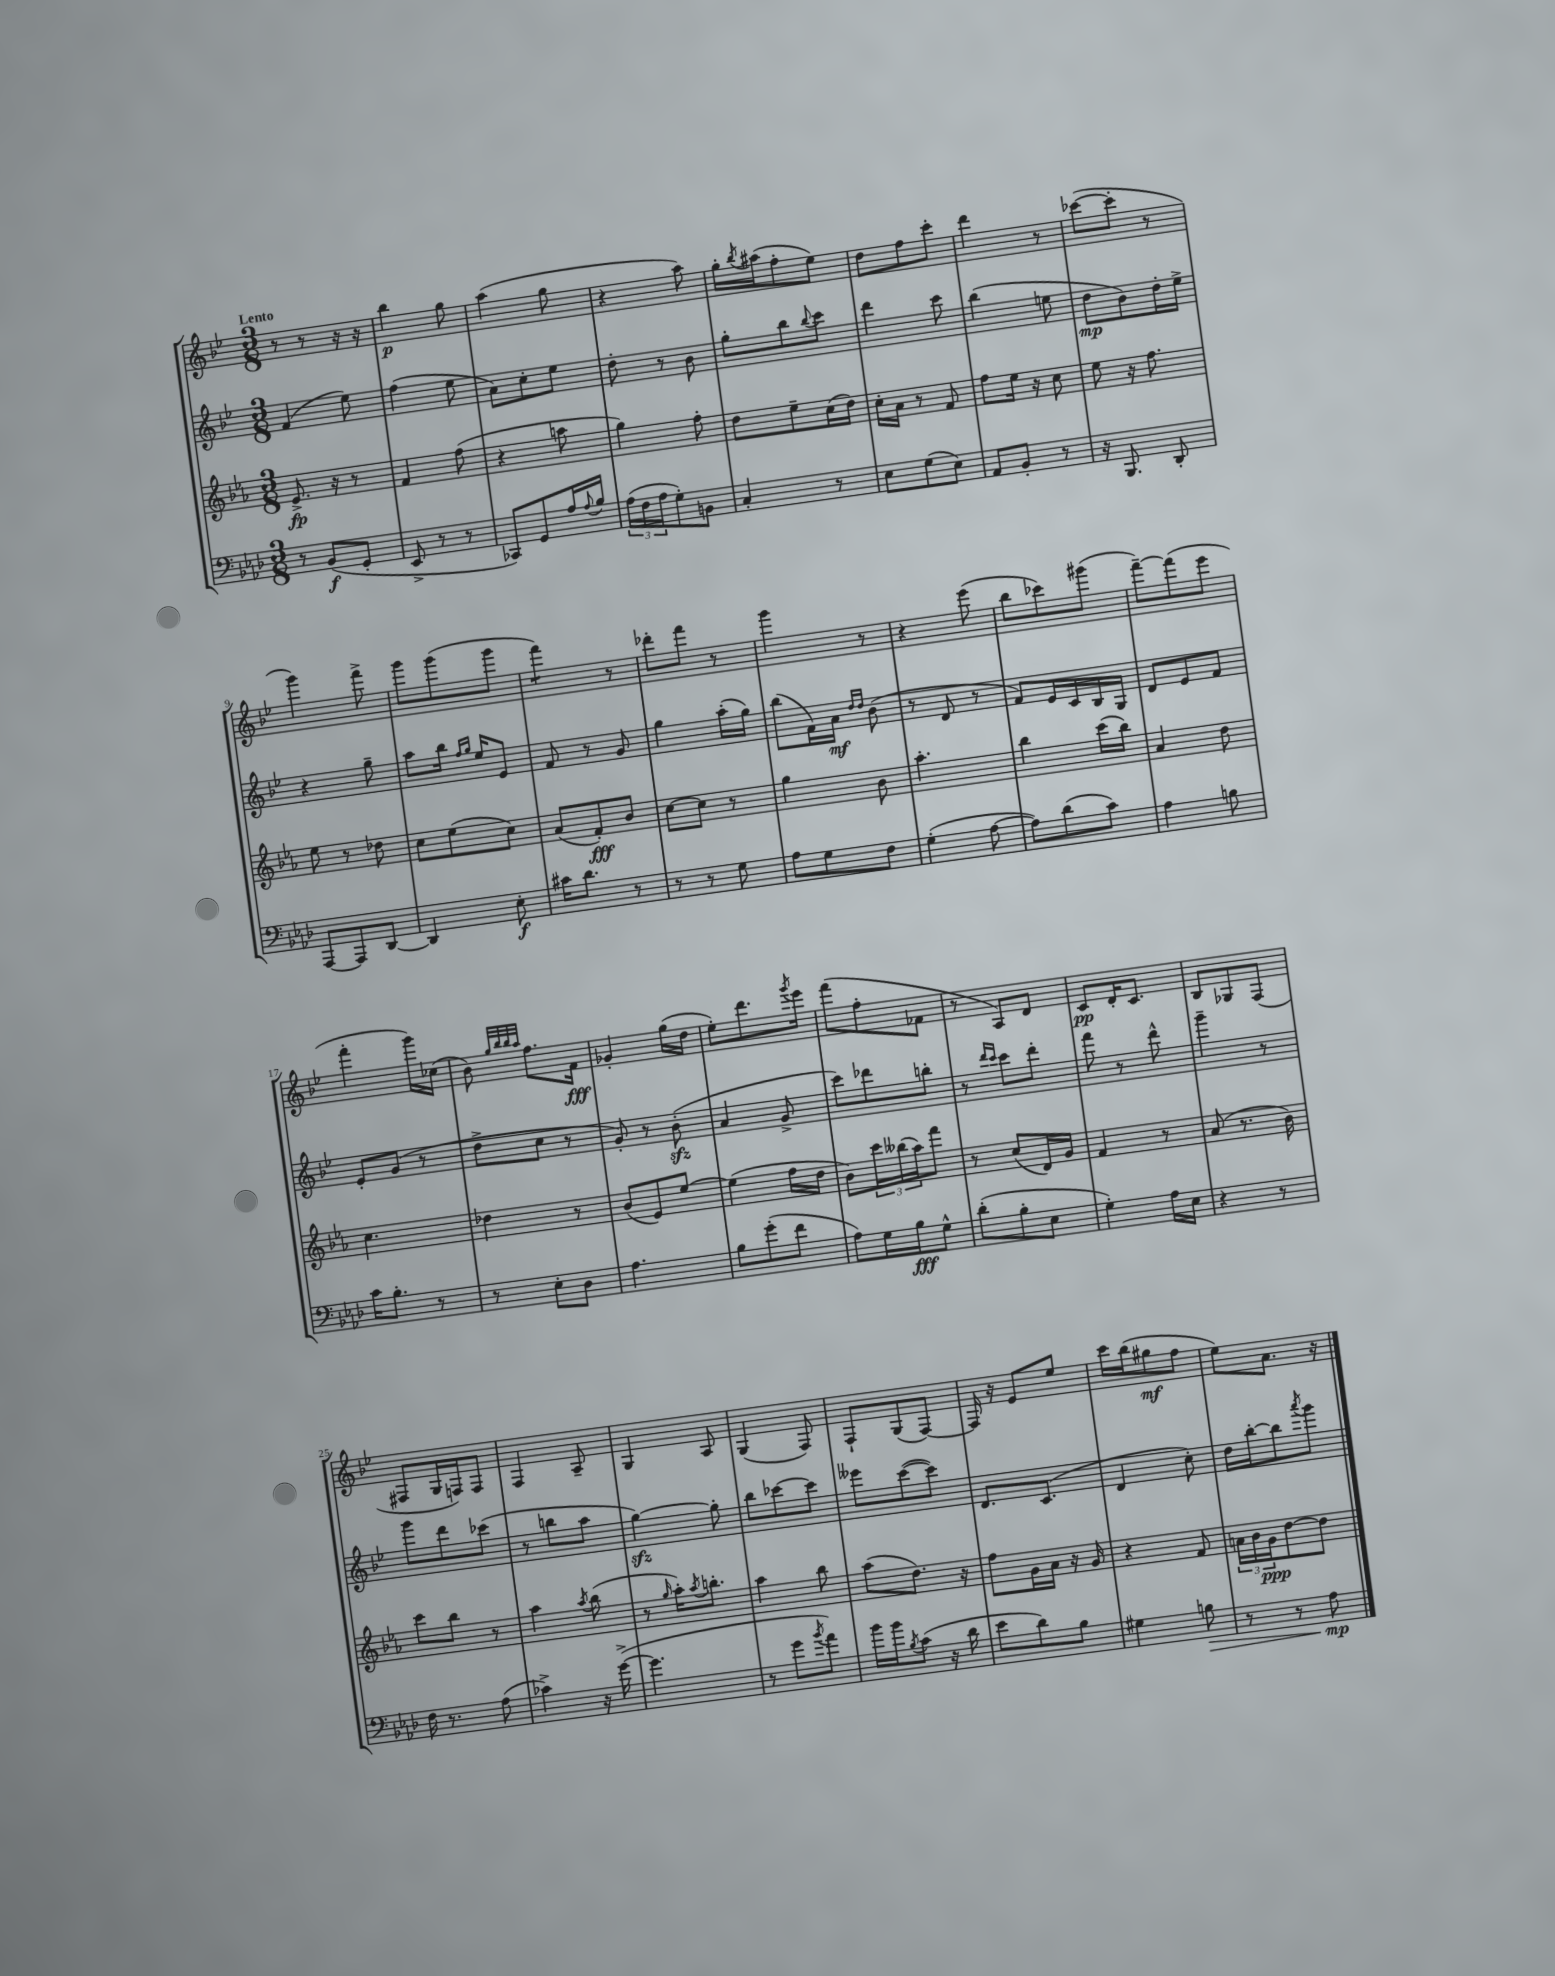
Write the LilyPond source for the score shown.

<<
\new StaffGroup <<
\new Staff = "s0" {
    \clef treble \key bes \major \numericTimeSignature \time 3/8 \tempo "Lento"
    r8 r8 r16 r16 |
    bes''4\p g''8 |
    a''4( g''8 |
    r4 a''8) |
    g''16-. \acciaccatura { bes''8 } ais''16( f''8-. ees''8) |
    d''8 f''8 c'''8-. |
    d'''4 r8 |
    ces'''8~( ces'''8-. r8 |
    g'''4) f'''8-> |
    g'''8 g'''8( g'''8 |
    f'''4:8) r8 |
    des'''8-. f'''8 r8 |
    g'''4 r8 |
    r4 ees'''8( |
    bes''8 ces'''8) gis'''8( |
    f'''8~--) f'''8( ees'''8 |
    f'''4-. g'''16) ces''16( |
    bes'8) \grace { g''32 bes''32 bes''32 a''32 } f''8. f'16\fff |
    ges'4-. g''16( d''16 |
    ees''8-.) d'''8. \acciaccatura { g'''8 } ees'''16 |
    f'''8( f''8-. fes'8 |
    r8 a8) d'8 |
    c'8\pp d'16-. c'8. |
    bes8 ges8 f8( |
    fis8 g16 f16) f8 |
    f4 a8-- |
    g4 a8 |
    g4( f8) |
    f8-! g8( f8~) |
    f16 r16 ees'8 ees''8 |
    c'''16 bes''16( gis''8\mf f''8 |
    ees''8) a'8. r16 \bar "|." |
}
\new Staff = "s1" {
    \clef treble \key bes \major \numericTimeSignature \time 3/8
    f'4( ees''8) |
    f''4( ees''8 |
    a'8) c''8-. ees''8 |
    d''8-. r8 bes'8 |
    g''8-. bes''8 \appoggiatura { bes''8 } c'''8 |
    d'''4 c'''8 |
    bes''4( e''8 |
    d''8\mp bes'8) d''16-. ees''16-> |
    r4 g''8-- |
    a''8 bes''16 \grace { f''16 g''16 } ees''16 ees'8 |
    f'8 r8 g'8 |
    g''4 a''16-.( g''16) |
    bes''8( f'16) a'16\mf \grace { d''16 d''16 } bes'8( |
    r8 d'8 r8 |
    f'8) ees'16 c'16 bes16 g16 |
    d'8 ees'8 f'8 |
    ees'8-. g'8( r8 |
    d''8-> c''8 r8 |
    g'8-.) r8 bes'8-.\sfz( |
    a'4 g'8-> |
    c'''8) des'''8 b''8-. |
    r8 \grace { d'''16 c'''16 } c'''8 d'''8-. |
    f'''8 r8 d'''8-^ |
    g'''4-- r8 |
    g'''8 d'''8 ces'''8( |
    r8 b''8 a''8 |
    g''4~\sfz) g''8-. |
    bes''8 ces'''8~ ces'''8 |
    eeses'''8 c'''8~( c'''8) |
    d'8. c'8.( |
    d'4 c''8-.) |
    d''16 bes''16~-. bes''8 \acciaccatura { a'''8 } g'''8 \bar "|." |
}
\new Staff = "s2" {
    \clef treble \key ees \major \numericTimeSignature \time 3/8
    ees'8.->\fp r16 r8 |
    f'4 f''8( |
    r4 a''8 |
    g''4) f''8-. |
    d''8 ees''8-- c''16( d''16) |
    c''16-. aes'16 r8 f'8 |
    f''8 ees''16 r16 c''8 |
    ees''8 r16 f''8. |
    ees''8 r8 des''8 |
    c''8 ees''8( c''8) |
    aes'8( f'8-.\fff) bes'8 |
    c''8~ c''8 r8 |
    g''4 bes'8 |
    aes''4.-. |
    bes''4 c'''16( bes''16) |
    aes'4 d''8 |
    c''4. |
    des''4 r8 |
    bes'8( ees'8) ees''8~ |
    ees''4( f''16 d''16 |
    bes'8) \tuplet 3/2 { c'''16 beses''16( aes''16) } f'''8 |
    r8 c''8( d'16) g'16 |
    f'4 r8 |
    aes'8( r8. bes'16) |
    c'''8 bes''8 r8 |
    aes''4 \acciaccatura { aes''8 } bes''8( |
    r8 \grace { g''16 } aes''16-.) \acciaccatura { aes''8 } b''8.-. |
    aes''4 bes''8 |
    aes''8( d''8.) r16 |
    f''8 g'16 aes'16 r16 g'16 |
    r4 f'8 |
    \tuplet 3/2 { a'16 bes'16 g'16\ppp } d''8~ d''8 \bar "|." |
}
\new Staff = "s3" {
    \clef bass \key aes \major \numericTimeSignature \time 3/8
    r8 bes,8\f( g,8-. |
    ees,8-> r8 r8 |
    ces,8) g,8 aes16 \appoggiatura { aes8 } bes16 |
    \tuplet 3/2 { aes16( f16 aes16 } g8-.) b,8 |
    c4-. r8 |
    ees8 g8( ees8) |
    aes,8 bes,8-. r8 |
    r16 bes,,8. des,8-. |
    aes,,8~ aes,,8 des,8~ |
    des,4 ees8-.\f |
    cis'16 des'8. r8 |
    r8 r8 g8 |
    aes8 g8 f8 |
    g4-.( aes8~ |
    aes8) des'8( c'8) |
    aes4 b8 |
    c'16 bes8.-. r8 |
    r8 ees8-. des8 |
    aes4. |
    bes8 g'8-.( f'8 |
    aes8) g16 bes16\fff g8-^ |
    des'8-.( bes8-. ees8 |
    g4-.) aes16 ees16 |
    r4 r8 |
    f16 r8. aes8( |
    ces'4->) r16 g'16~->( |
    g'4. |
    r8 g'8 \acciaccatura { bes'8 } aes'8) |
    bes'16 bes'16 \acciaccatura { bes8 } c'8( r16 des'16 |
    ees'8 des'8) bes8 |
    gis4 b8\> |
    r8 r8 aes8\mp\! \bar "|." |
}
>>
>>
